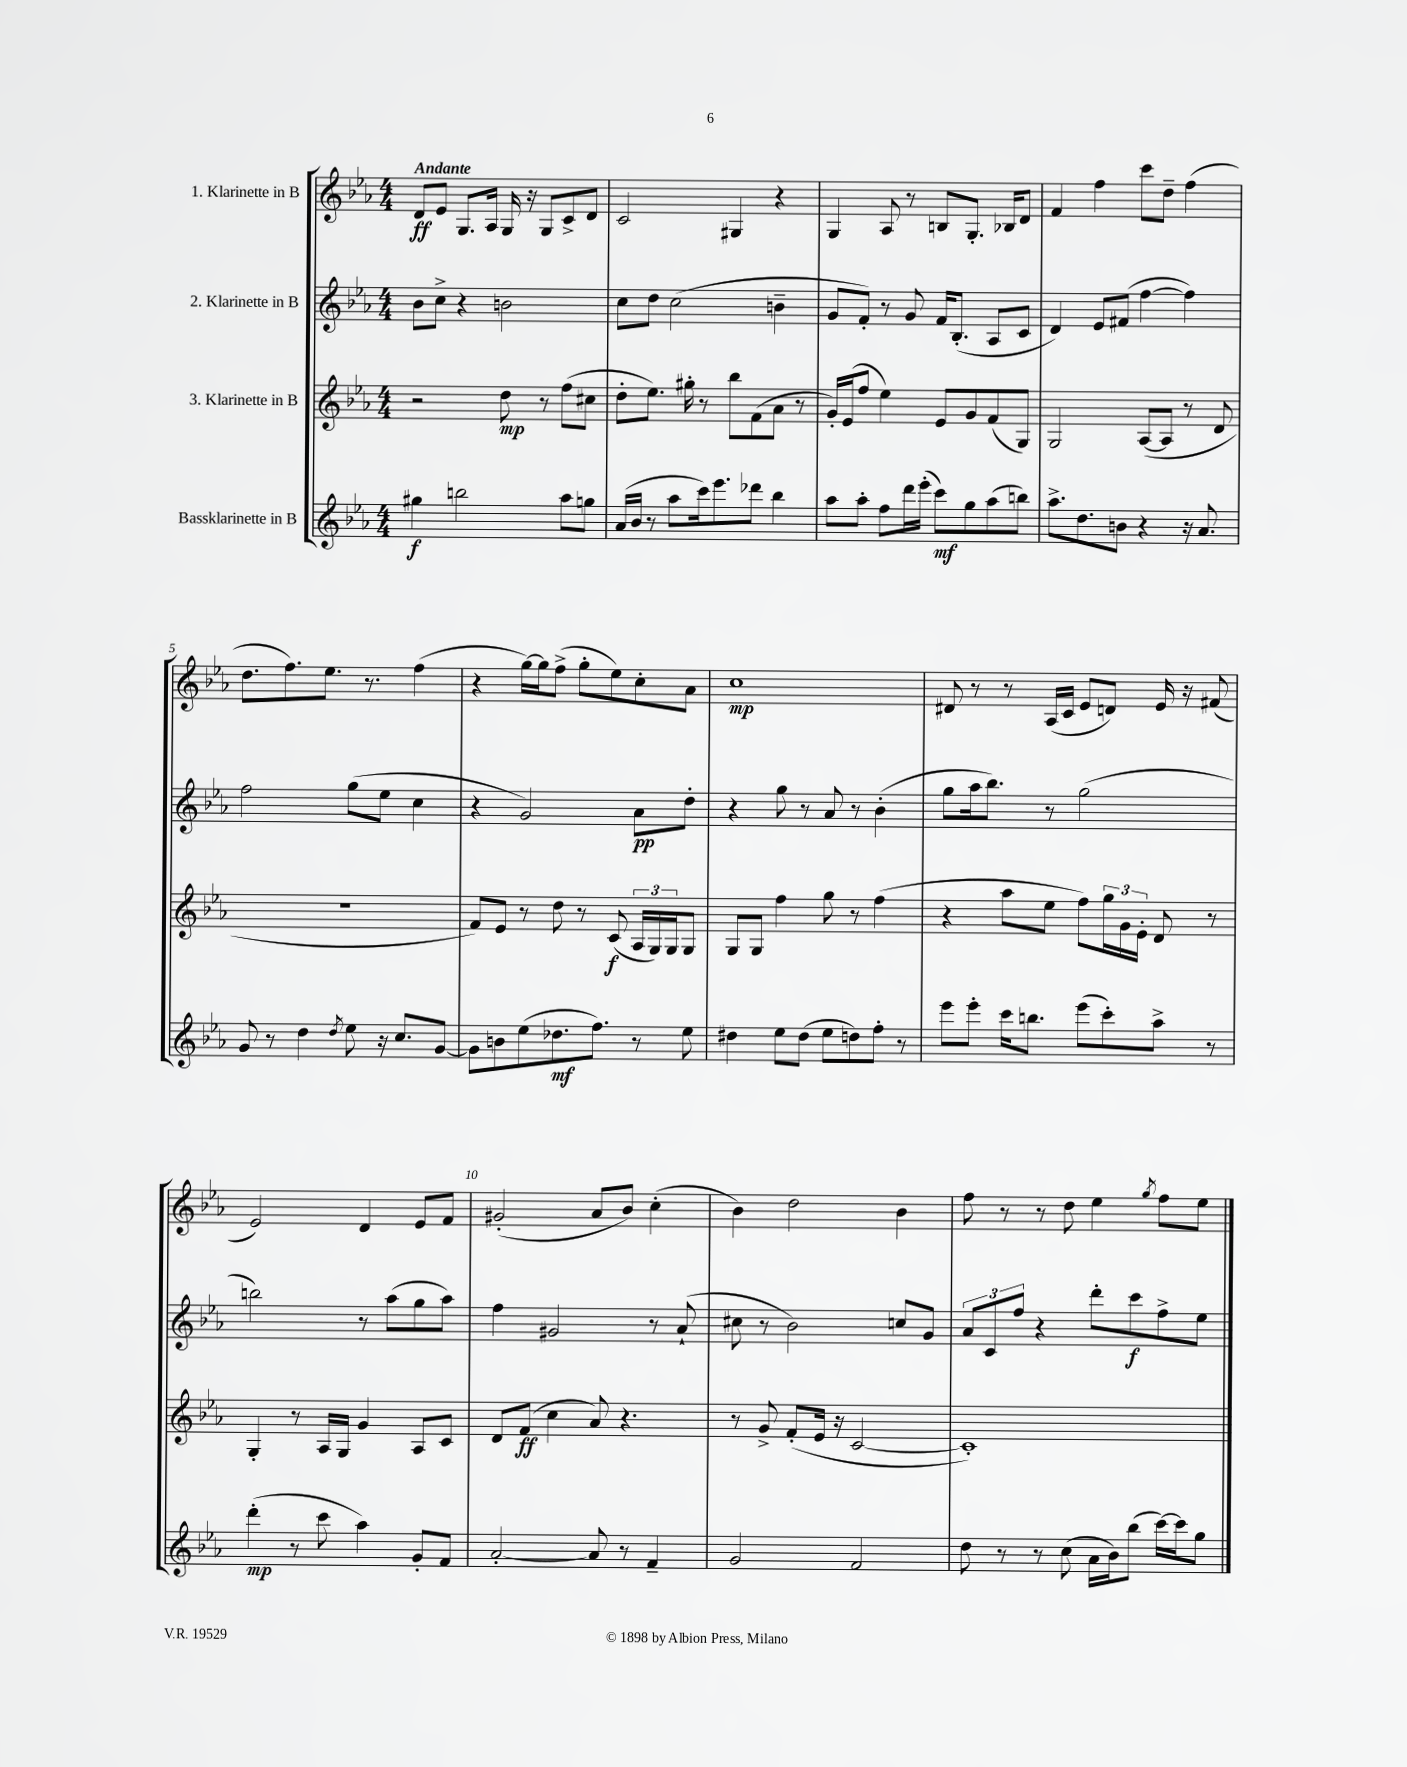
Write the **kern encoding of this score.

**kern	**dynam	**kern	**dynam	**kern	**dynam	**kern	**dynam
*part4	*part4	*part3	*part3	*part2	*part2	*part1	*part1
*staff4	*staff4	*staff3	*staff3	*staff2	*staff2	*staff1	*staff1
*I"Bassklarinette in B	*	*I"3. Klarinette in B	*	*I"2. Klarinette in B	*	*I"1. Klarinette in B	*
*clefG2	*	*clefG2	*	*clefG2	*	*clefG2	*
*k[b-e-a-]	*	*k[b-e-a-]	*	*k[b-e-a-]	*	*k[b-e-a-]	*
*M4/4	*	*M4/4	*	*M4/4	*	*M4/4	*
=1	=1	=1	=1	=1	=1	=1	=1
!	!	!	!	!	!	!LO:TX:a:B:t=Andante	!
4gg#X\	f	2r	.	8b-\L	.	8d/L	ff
.	.	.	.	8cc^\J	.	8e-/J	.
2bbn\	.	.	.	4r	.	8.G/L	.
.	.	.	.	.	.	16A-/Jk	.
.	.	8dd\	mp	2bn\	.	16G/	.
.	.	.	.	.	.	16r	.
.	.	8r	.	.	.	8G/L	.
8aa-\L	.	(8ff\L	.	.	.	8c^/	.
8ggn\J	.	8cc#X\J	.	.	.	8d/J	.
=2	=2	=2	=2	=2	=2	=2	=2
(16a-/LL	.	8dd'\L	.	8cc\L	.	2c/	.
16b-/JJ	.	.	.	.	.	.	.
8r	.	8.ee-\J)	.	8dd\J	.	.	.
8aa-\L	.	.	.	(2cc\	.	.	.
.	.	16gg#X'\	.	.	.	.	.
16ccc\k)	.	8r	.	.	.	.	.
8.eee-\	.	.	.	.	.	.	.
.	.	8bb-\L	.	.	.	4G#X/	.
8ddd-X\J	.	(8f\	.	.	.	.	.
4bb-\	.	8a-\J	.	4bn~\	.	4r	.
.	.	8r	.	.	.	.	.
=3	=3	=3	=3	=3	=3	=3	=3
8aa-\L	.	16g'/LL)	.	8g/L	.	4G/	.
.	.	(16e-/J	.	.	.	.	.
8aa-'\J	.	8ff/J	.	8f'/J)	.	.	.
8ff\L	.	4ee-\)	.	8r	.	8A-/	.
16ddd\L	.	.	.	8g/	.	8r	.
(16eee-'\JJ	.	.	.	.	.	.	.
8ccc\L)	mf	8e-/L	.	16f/KL	.	8Bn/L	.
.	.	.	.	(8.B-'/J	.	.	.
8gg\	.	8g/	.	.	.	8.G'/J	.
(8aa-\	.	(8f/	.	8A-/L	.	.	.
.	.	.	.	.	.	16B-X/KL	.
8bbn\J)	.	8G/J)	.	8c/J	.	8d/J	.
=4	=4	=4	=4	=4	=4	=4	=4
8.aa-^\L	.	2G/	.	4d/)	.	4f/	.
8.dd\	.	.	.	.	.	.	.
.	.	.	.	8e-/L	.	4ff\	.
8bn\J	.	.	.	(8f#X/J	.	.	.
4r	.	([8A-/L	.	[4ff\	.	8ccc\L	.
.	.	8A-/J]	.	.	.	8dd~\J	.
16r	.	8r	.	4ff\])	.	(4ff\	.
8.a-/	.	.	.	.	.	.	.
.	.	8d/	.	.	.	.	.
!!LO:LB:g=z
=5	=5	=5	=5	=5	=5	=5	=5
8g/	.	1r	.	2ff\	.	8.dd\L	.
8r	.	.	.	.	.	.	.
.	.	.	.	.	.	8.ff\)	.
4dd\	.	.	.	.	.	.	.
.	.	.	.	.	.	8.ee-\J	.
8qdd/	.	.	.	.	.	.	.
8ee-\	.	.	.	(8gg\L	.	.	.
.	.	.	.	.	.	8.r	.
16r	.	.	.	8ee-\J	.	.	.
8.cc/L	.	.	.	.	.	.	.
.	.	.	.	4cc\	.	(4ff\	.
[8g/J	.	.	.	.	.	.	.
=6	=6	=6	=6	=6	=6	=6	=6
8g\L]	.	8f/L)	.	4r	.	4r	.
8bn\	.	8e-/J	.	.	.	.	.
(8ee-\	.	8r	.	2g/)	.	[16gg\LL)	.
.	.	.	.	.	.	16gg\J]	.
8.dd-X\	mf	8dd\	.	.	.	(8ff^\J	.
.	.	8r	.	.	.	8gg'\L	.
8.ff\J)	.	.	.	.	.	.	.
.	.	(8c/	f	.	.	8ee-\)	.
8r	.	24A-/LL	.	8a-\L	pp	8cc'\	.
.	.	24G/)	.	.	.	.	.
.	.	24G/J	.	.	.	.	.
8ee-\	.	8G/J	.	8dd'\J	.	8a-\J	.
=7	=7	=7	=7	=7	=7	=7	=7
4dd#X\	.	8G/L	.	4r	.	1cc	mp
.	.	8G/J	.	.	.	.	.
8ee-\L	.	4ff\	.	8gg\	.	.	.
(8dd#\J	.	.	.	8r	.	.	.
8ee-\L	.	8gg\	.	8a-/	.	.	.
8ddn\)	.	8r	.	8r	.	.	.
8ff'\J	.	(4ff\	.	(4b-'\	.	.	.
8r	.	.	.	.	.	.	.
=8	=8	=8	=8	=8	=8	=8	=8
8eee-\L	.	4r	.	8gg\L	.	8d#X/	.
8eee-'\J	.	.	.	16aa-\k	.	8r	.
.	.	.	.	8.bb-\J)	.	.	.
16ccc\KL	.	8aa-\L	.	.	.	8r	.
8.bbn\J	.	.	.	.	.	.	.
.	.	8ee-\J	.	8r	.	(16A-/LL	.
.	.	.	.	.	.	16c/JJ	.
(8eee-\L	.	8ff\L)	.	(2gg\	.	8e-/L	.
8ccc'\)	.	24gg\L	.	.	.	8dn/J)	.
.	.	24g\	.	.	.	.	.
.	.	24e-'\JJ	.	.	.	.	.
8aa-^\J	.	8d/	.	.	.	16e-/	.
.	.	.	.	.	.	16r	.
8r	.	8r	.	.	.	(8f#X/	.
!!LO:LB:g=z
=9	=9	=9	=9	=9	=9	=9	=9
(4ddd'\	mp	4G'/	.	2bbn\)	.	2e-/)	.
8r	.	8r	.	.	.	.	.
8ccc\	.	16A-/LL	.	.	.	.	.
.	.	16G/JJ	.	.	.	.	.
4aa-\)	.	4g/	.	8r	.	4d/	.
.	.	.	.	(8aa-\L	.	.	.
8g'/L	.	8A-/L	.	8gg\	.	8e-/L	.
8f/J	.	8c/J	.	8aa-\J)	.	8f/J	.
=10	=10	=10	=10	=10	=10	=10	=10
[2a-'/	.	8d/L	.	4ff\	.	(2g#X'/	.
.	.	(8f/J	ff	.	.	.	.
.	.	4cc\	.	2g#X/	.	.	.
8a-/]	.	8a-/)	.	.	.	8a-/L	.
8r	.	4.r	.	.	.	8b-/J)	.
4f~/	.	.	.	8r	.	(4cc'\	.
.	.	.	.	(8a-`/	.	.	.
=11	=11	=11	=11	=11	=11	=11	=11
2g/	.	8r	.	8cc#X\	.	4b-\)	.
.	.	8g^/	.	8r	.	.	.
.	.	(8f'/L	.	2b-\)	.	2dd\	.
.	.	16e-/Jk	.	.	.	.	.
.	.	16r	.	.	.	.	.
2f/	.	[2c/	.	.	.	.	.
.	.	.	.	8ccn/L	.	4b-\	.
.	.	.	.	8g/J	.	.	.
=12	=12	=12	=12	=12	=12	=12	=12
8dd\	.	1c'])	.	12a-/L	.	8ff\	.
.	.	.	.	12c/	.	.	.
8r	.	.	.	.	.	8r	.
.	.	.	.	12ff/J	.	.	.
8r	.	.	.	4r	.	8r	.
(8cc\	.	.	.	.	.	8dd\	.
16a-\LL	.	.	.	8ddd'\L	.	4ee-\	.
16b-\J)	.	.	.	.	.	.	.
(8bb-\J	.	.	.	8ccc\	f	.	.
.	.	.	.	.	.	8qgg/	.
[16ccc\LL)	.	.	.	8ff^\	.	8ff\L	.
16ccc\J]	.	.	.	.	.	.	.
8gg\J	.	.	.	8ee-\J	.	8ee-\J	.
==	==	==	==	==	==	==	==
*-	*-	*-	*-	*-	*-	*-	*-
